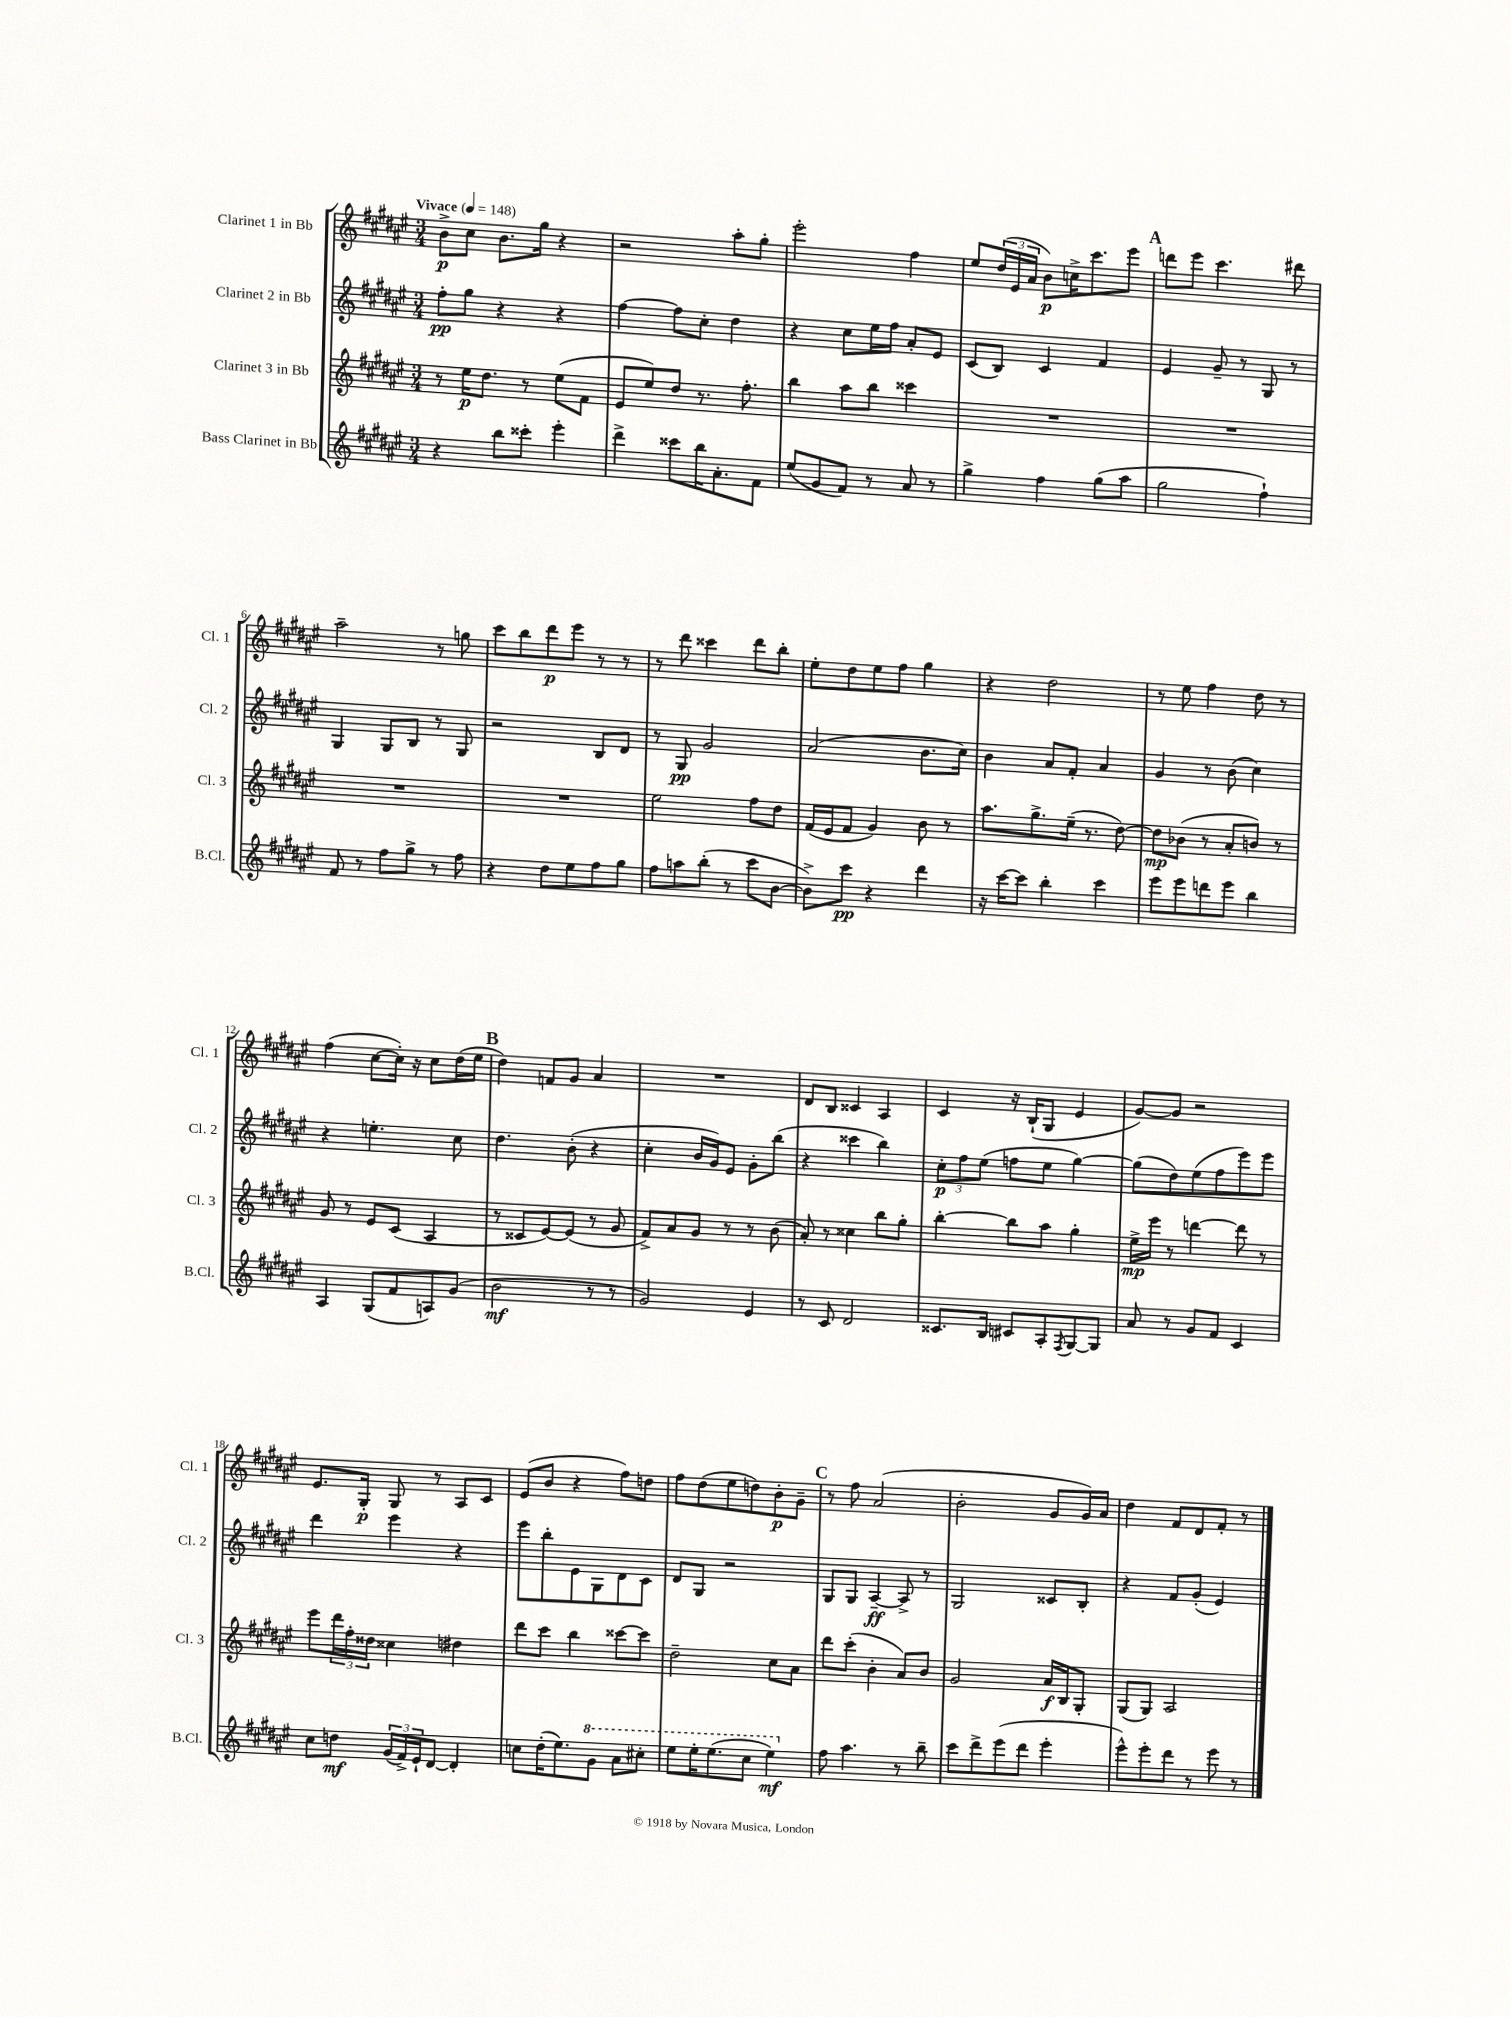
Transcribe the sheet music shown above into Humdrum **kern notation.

**kern	**dynam	**kern	**dynam	**kern	**dynam	**kern	**dynam
*part4	*part4	*part3	*part3	*part2	*part2	*part1	*part1
*staff4	*staff4	*staff3	*staff3	*staff2	*staff2	*staff1	*staff1
*I"Bass Clarinet in Bb	*	*I"Clarinet 3 in Bb	*	*I"Clarinet 2 in Bb	*	*I"Clarinet 1 in Bb	*
*I'B.Cl.	*	*I'Cl. 3	*	*I'Cl. 2	*	*I'Cl. 1	*
*clefG2	*	*clefG2	*	*clefG2	*	*clefG2	*
*k[f#c#g#d#a#e#]	*	*k[f#c#g#d#a#e#]	*	*k[f#c#g#d#a#e#]	*	*k[f#c#g#d#a#e#]	*
*M3/4	*	*M3/4	*	*M3/4	*	*M3/4	*
*MM148	*	*MM148	*	*MM148	*	*MM148	*
=1	=1	=1	=1	=1	=1	=1	=1
!	!	!	!	!	!	!LO:TX:a:B:t=Vivace	!
4r	.	8r	.	8ff#'\L	pp	8b^\L	p
.	.	16ee#\KL	p	8gg#\J	.	8cc#\J	.
.	.	8.dd#\J	.	.	.	.	.
8bb\L	.	.	.	4r	.	8.b\L	.
8ccc##X'\J	.	8r	.	.	.	.	.
.	.	.	.	.	.	16gg#\Jk	.
4eee#'\	.	(8ee#\L	.	4r	.	4r	.
.	.	8f#\J	.	.	.	.	.
=2	=2	=2	=2	=2	=2	=2	=2
4ddd#^\	.	8e#/L	.	[4ff#\	.	2r	.
.	.	8ee#/)	.	.	.	.	.
8ccc##X\L	.	8dd#/J	.	8ff#\L]	.	.	.
16bb\K	.	8.r	.	8cc#'\J	.	.	.
8.a#'\	.	.	.	.	.	.	.
.	.	.	.	4dd#\	.	8aa#'\L	.
.	.	8.ff#'\	.	.	.	.	.
8f#\J	.	.	.	.	.	8gg#'\J	.
=3	=3	=3	=3	=3	=3	=3	=3
(8ee#/L	.	4bb\	.	4r	.	2eee#'\	.
8g#/	.	.	.	.	.	.	.
8f#/J)	.	8aa#\L	.	8cc#\L	.	.	.
8r	.	8bb\J	.	16ee#\L	.	.	.
.	.	.	.	16ff#\JJ	.	.	.
8a#/	.	4ccc##X\	.	8a#'/L	.	4ff#\	.
8r	.	.	.	8e#/J	.	.	.
=4	=4	=4	=4	=4	=4	=4	=4
4gg#^\	.	2.r	.	(8c#/L	.	8ee#/L	.
.	.	.	.	8B/J)	.	(24dd#/L	.
.	.	.	.	.	.	24e#/	.
.	.	.	.	.	.	24a#/JJ	.
4ff#\	.	.	.	4c#/	.	8b\L)	p
.	.	.	.	.	.	16ccn^\K	.
.	.	.	.	.	.	8.ccc#\	.
(8gg#\L	.	.	.	4f#/	.	.	.
8aa#\J	.	.	.	.	.	8eee#\J	.
!!LO:REH:place=s1:t=A
=5	=5	=5	=5	=5	=5	=5	=5
2gg#\	.	2.r	.	4e#/	.	8dddn\L	.
.	.	.	.	.	.	8eee#\J	.
.	.	.	.	8g#~/	.	4.ccc#\	.
.	.	.	.	8r	.	.	.
4ff#`\)	.	.	.	8G#/	.	.	.
.	.	.	.	8r	.	8ddd#X\	.
!!LO:LB:g=z
=6	=6	=6	=6	=6	=6	=6	=6
8f#/	.	2.r	.	4G#/	.	2aa#~\	.
8r	.	.	.	.	.	.	.
8ff#\L	.	.	.	8G#/L	.	.	.
8gg#^\J	.	.	.	8B/J	.	.	.
8r	.	.	.	8r	.	8r	.
8ff#\	.	.	.	8G#/	.	8ggn\	.
=7	=7	=7	=7	=7	=7	=7	=7
4r	.	2.r	.	2r	.	8ccc#\L	.
.	.	.	.	.	.	8bb\	.
8dd#\L	.	.	.	.	.	8ddd#\	p
8ee#\	.	.	.	.	.	8eee#\J	.
8ff#\	.	.	.	8B/L	.	8r	.
8gg#\J	.	.	.	8d#/J	.	8r	.
=8	=8	=8	=8	=8	=8	=8	=8
8ff#\L	.	2ee#\	.	8r	.	8r	.
8aan\	.	.	.	8G#/	pp	8ddd#\	.
(8bb'\J	.	.	.	2g#/	.	4ccc##X\	.
8r	.	.	.	.	.	.	.
8ccc#\L	.	8ff#\L	.	.	.	8ddd#\L	.
[8b\J	.	8dd#\J	.	.	.	8bb'\J	.
=9	=9	=9	=9	=9	=9	=9	=9
8b^\L])	.	(16f#/LL	.	(2a#/	.	8ee#'\L	.
.	.	16e#/J	.	.	.	.	.
8ccc#\J	pp	8f#/J	.	.	.	8dd#\	.
4r	.	4g#/)	.	.	.	8ee#\	.
.	.	.	.	.	.	8ff#\J	.
4ddd#\	.	8b\	.	8.b\L	.	4gg#\	.
.	.	8r	.	.	.	.	.
.	.	.	.	16cc#\Jk)	.	.	.
=10	=10	=10	=10	=10	=10	=10	=10
16r	.	8.aa#\L	.	4b\	.	4r	.
[16ccc#\KL	.	.	.	.	.	.	.
8ccc#\J]	.	.	.	.	.	.	.
.	.	8.gg#^\	.	.	.	.	.
4bb'\	.	.	.	8a#/L	.	2dd#\	.
.	.	(16ee#~\Jk	.	8f#'/J	.	.	.
.	.	8.r	.	.	.	.	.
4ccc#\	.	.	.	4a#/	.	.	.
.	.	[8dd#\)	.	.	.	.	.
=11	=11	=11	=11	=11	=11	=11	=11
8eee#\L	.	8dd#\L]	mp	4g#/	.	8r	.
8eee#\	.	(8b-X\J	.	.	.	8ee#\	.
8dddn\	.	8r	.	8r	.	4ff#\	.
8eee#\J	.	8a#'/L	.	(8b\	.	.	.
4bb\	.	8bn/J)	.	4cc#\)	.	8dd#\	.
.	.	8r	.	.	.	8r	.
!!LO:LB:g=z
=12	=12	=12	=12	=12	=12	=12	=12
4A#/	.	8g#/	.	4r	.	(4ff#\	.
.	.	8r	.	.	.	.	.
(8G#/L	.	8e#/L	.	4.een'\	.	[8cc#\L	.
8f#/	.	(8c#/J	.	.	.	16cc#'\Jk])	.
.	.	.	.	.	.	16r	.
8An/)	.	4A#/	.	.	.	8cc#\L	.
(8g#/J	.	.	.	8cc#\	.	(16dd#\L	.
.	.	.	.	.	.	16ee#\JJ	.
!!LO:REH:place=s1:t=B
=13	=13	=13	=13	=13	=13	=13	=13
2b\	mf	8r	.	4.dd#\	.	4dd#\)	.
.	.	8c##X/L	.	.	.	.	.
.	.	[8e#/)	.	.	.	8fn/L	.
.	.	(8e#/J]	.	(8b'\	.	8g#/J	.
8r	.	8r	.	4r	.	4a#/	.
8r	.	8g#/	.	.	.	.	.
=14	=14	=14	=14	=14	=14	=14	=14
2g#/)	.	8f#^/L)	.	4cc#'\	.	2.r	.
.	.	8a#/	.	.	.	.	.
.	.	8g#/J	.	16b/LL	.	.	.
.	.	.	.	16g#/J)	.	.	.
.	.	8r	.	8e#/J	.	.	.
4e#/	.	8r	.	8g#'\L	.	.	.
.	.	(8b\	.	(8bb\J	.	.	.
=15	=15	=15	=15	=15	=15	=15	=15
8r	.	8a#'/)	.	4r	.	8d#/L	.
8c#/	.	8r	.	.	.	8B/J	.
2d#/	.	4cc##X\	.	4ccc##X\	.	4c##X/	.
.	.	8bb\L	.	4bb\)	.	4A#/	.
.	.	8gg#'\J	.	.	.	.	.
=16	=16	=16	=16	=16	=16	=16	=16
8.c##X/L	.	[4bb'\	.	12cc#'\L	p	4c#/	.
.	.	.	.	12ff#\	.	.	.
.	.	.	.	(12ee#\J	.	.	.
16B/Jk	.	.	.	.	.	.	.
8c#X/L	.	8bb\L]	.	8ffn\L	.	16r	.
.	.	.	.	.	.	(16B`/KL	.
8A#'/	.	8aa#\J	.	8ee#\J	.	8G#/J	.
8qF#/	.	.	.	.	.	.	.
[8G#/	.	4gg#'\	.	[4gg#\)	.	4e#/	.
8G#/J]	.	.	.	.	.	.	.
=17	=17	=17	=17	=17	=17	=17	=17
8a#/	.	16ee#^\LL	mp	(8gg#\L]	.	[8g#/L)	.
.	.	16eee#\JJ	.	.	.	.	.
8r	.	8r	.	8dd#\)	.	8g#/J]	.
8g#/L	.	[4dddn\	.	(8ee#\	.	2r	.
8f#/J	.	.	.	8ff#\	.	.	.
4c#/	.	8ddd\]	.	8eee#\)	.	.	.
.	.	8r	.	8eee#\J	.	.	.
!!LO:LB:g=z
=18	=18	=18	=18	=18	=18	=18	=18
8cc#\L	.	8eee#\L	.	4ddd#\	.	8.e#/L	.
8ddn\J	mf	24ddd#\L	.	.	.	.	.
.	.	24ff#'\	.	.	.	.	.
.	.	.	.	.	.	16G#'/Jk	p
.	.	24dd##X\JJ	.	.	.	.	.
(24g#/LL	.	4cc##X\	.	4eee#\	.	8G#/	.
24f#^/)	.	.	.	.	.	.	.
24e#`/J	.	.	.	.	.	.	.
[8d#/J	.	.	.	.	.	8r	.
4d#'/]	.	4dd#X\	.	4r	.	8A#/L	.
.	.	.	.	.	.	8c#/J	.
=19	=19	=19	=19	=19	=19	=19	=19
8ccn\L	.	8ddd#\L	.	8eee#\L	.	(8e#/L	.
(16dd#'\K	.	8ccc#\J	.	8bb'\	.	8b/J	.
8.ee#\)	.	.	.	.	.	.	.
.	.	4bb\	.	8e#\	.	4r	.
*8va	*	*	*	*	*	*	*
8gg#\J	.	.	.	8G#\	.	.	.
8aa#\L	.	[8ccc##X\L	.	8d#\	.	8ff#\L)	.
8ccc#X'\J	.	8ccc##\J]	.	8c#\J	.	8ddn\J	.
=20	=20	=20	=20	=20	=20	=20	=20
8eee#\L	.	2dd#~\	.	8d#/L	.	8ff#\L	.
16eee#'\K	.	.	.	8G#/J	.	(8dd#\	.
(8.eee#\	.	.	.	.	.	.	.
.	.	.	.	2r	.	8ee#\	.
8ccc#\J	.	.	.	.	.	8ddn\)	.
4eee#\)	mf	8cc#\L	.	.	.	8b'\	p
.	.	8a#\J	.	.	.	8g#~\J	.
!!LO:REH:place=s1:t=C
=21	=21	=21	=21	=21	=21	=21	=21
*X8va	*	*	*	*	*	*	*
8ff#\	.	8ddd#\L	.	8G#/L	.	8r	.
4.aa#\	.	(8ccc#'\J	.	8G#/J	.	8ff#\	.
.	.	4b'\	.	[4A#~/	ff	(2a#/	.
8r	.	8a#/L)	.	8A#^/]	.	.	.
8bb~\	.	8b/J	.	8r	.	.	.
=22	=22	=22	=22	=22	=22	=22	=22
8ccc#\L	.	2g#/	.	2G#/	.	2b'\	.
8ddd#^\	.	.	.	.	.	.	.
(8eee#\	.	.	.	.	.	.	.
8ddd#\J	.	.	.	.	.	.	.
4eee#'\	.	16a#/LL	f	8c##X/L	.	8g#/L	.
.	.	16B/J	.	.	.	.	.
.	.	8G#'/J	.	8B'/J	.	16g#/L)	.
.	.	.	.	.	.	16a#/JJ	.
=23	=23	=23	=23	=23	=23	=23	=23
8eee#^^\L)	.	(8G#/L	.	4r	.	4dd#\	.
8eee#'\	.	8G#/J)	.	.	.	.	.
8ddd#\J	.	2A#/	.	8f#/L	.	8f#/L	.
8r	.	.	.	(8g#'/J	.	8d#/	.
8eee#\	.	.	.	4e#/)	.	8f#'/J	.
8r	.	.	.	.	.	8r	.
==	==	==	==	==	==	==	==
*-	*-	*-	*-	*-	*-	*-	*-
